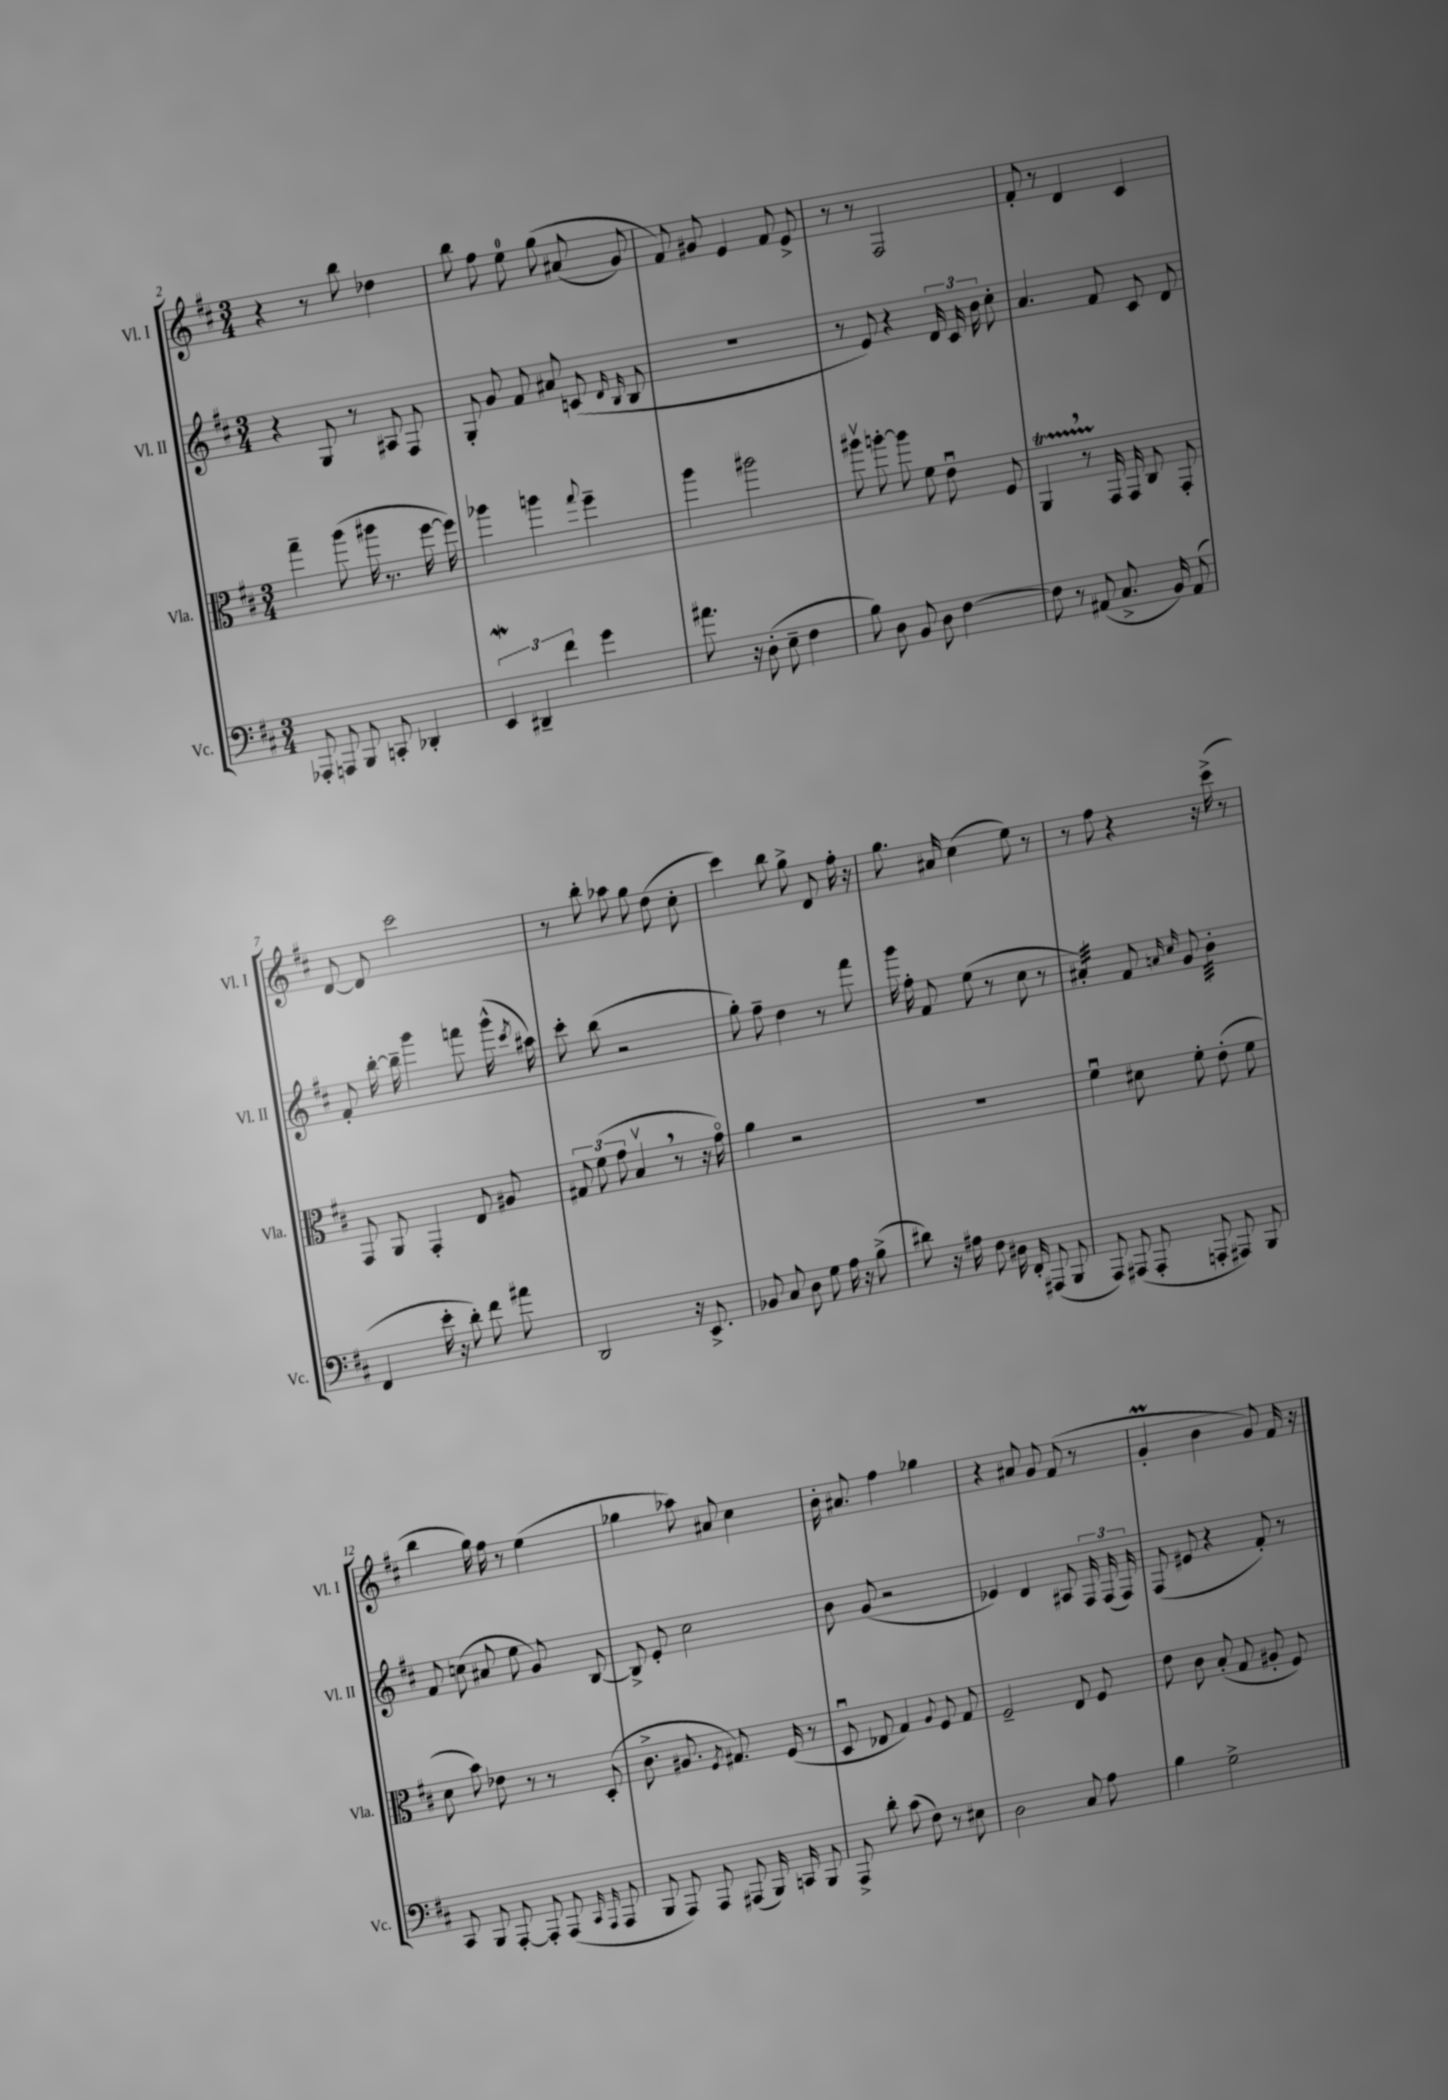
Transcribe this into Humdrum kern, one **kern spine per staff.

**kern	**kern	**kern	**kern
*staff4	*staff3	*staff2	*staff1
*clefF4	*clefC3	*clefG2	*clefG2
*k[f#c#]	*k[f#c#]	*k[f#c#]	*k[f#c#]
*M3/4	*M3/4	*M3/4	*M3/4
8AAA-'/	4gg~\	4r	4r
8AAA/	.	.	.
8BBB/	(8aa\	8G/	8r
8CC'/	16aa#\	8r	8bb\
.	8.r	.	.
4DD-'/	.	8A#/	4dd-\
.	[16ff#\	8F#/	.
.	16ff#\])	.	.
=	=	=	=
6EE/	4aa-\	8G'/	8bb\
.	.	8g/	8ff#\
6DD#~/	.	.	.
.	4aa\	8f#/	8ee\
6f#\	.	.	.
.	.	8a#/	&(8gg\
.	8qqgg/	.	.
4g\	4ff#~\	(8c/	(8a#/
.	.	16qqd/	.
.	.	16qqB/	.
.	.	8B/	8g/)
=	=	=	=
8.a#\	4aa\	2.r	8f#/&)
.	.	.	8g#/
16r	.	.	.
(8D'\	2aa#\	.	4e/
8E~\	.	.	.
4F#\	.	.	8f#/
.	.	.	8e^/
=	=	=	=
8B\)	8aa#v\	8r	8r
8D\	[8aa'\	8e/)	8r
8BB/	8aa\]	4r	2F#/
8D\	8f#\	.	.
[4F#\	8eu\	24d/	.
.	.	24c#/	.
.	.	24b\	.
.	8F#/	8cc#'\	.
=	=	=	=
8F#\]	4AA/	4.a/	8f#'/
8r	.	.	8r
(8AA#/	8r	.	4d/
8.C#^/	16GG/	8f#/	.
.	16GG/	.	.
.	8C#/	8c#/	4c#/
16BB/)	.	.	.
(8AA#/	8GG'/	8d/	.
=	=	=	=
4FF#/	8GG/	8f#'/	[8d/
.	8AA/	[16bb'\	8d/]
.	.	16bb~\]	.
16e'\	4GG'/	4ggg\	2ccc#\
16r	.	.	.
8d'\)	.	.	.
8f#\	8E/	8fff\	.
8a#\	8A#/	(16ggg^^\	.
.	.	8qccc#/	.
.	.	16aa#\)	.
=	=	=	=
2DD/	12G#/	8ccc#'\	8r
.	(12f#\	.	.
.	.	(8bb\	8bb'\
.	12g\	.	.
.	4Bv/	2r	8aa-\
.	.	.	8gg\
16r	8r	.	(8dd\
8.EE^/	.	.	.
.	16r	.	8cc#'\
.	16go\)	.	.
=	=	=	=
8BB-/	4a\	8gg'\)	4ccc#\)
8C#/	.	8ff#~\	.
8D\	2r	4dd\	8bb\
8G\	.	.	8gg^\
16A\	.	8r	8d/
16r	.	.	.
(8B^\	.	8fff#\	16ff#'\
.	.	.	16r
=	=	=	=
8d#\)	2.r	16ggg\	8.gg\
.	.	16ff#'\	.
16r	.	8f#/	.
16A#\	.	.	16a#/
8F#\	.	(8ee\	(4cc#\
16D#\	.	8r	.
16FF#'/	.	.	.
(8AAA#/	.	8cc#\	8ee\)
8BBB/	.	8r	8r
=	=	=	=
8AAA/)	4f#u\	4a#'/)	8r
(8AAA#/	.	.	8ff#\
8AAA#'/	8d#\	8f#/	4r
.	.	16qqa/	.
.	.	16qqcc#/	.
8AAA'/	8f#'\	8g/	.
8AAA#/)	(8e'\	4b'\	16r
.	.	.	(16ccc#^\
8BBB/	8f#\	.	8r
=	=	=	=
8CC#/	8d\	8f#/	4bb\
8BBB/	8b\)	(8cc\	.
[8AAA'/	8e-\	8a#/	16gg\)
.	.	.	16ff#\
8AAA'/]	8r	8ee\	8r
(8AAA/	8r	8g/)	(4ee\
16qqCC#/	.	.	.
16qqAAA/	.	.	.
8AAA/	(8D'/	[8B/	.
=	=	=	=
8BBB/	8.c#^\	8B^/]	4gg-\
8AAA/)	.	8e'/	.
.	8.A#/	.	.
8AAA/	.	2cc#\	8aa-\)
.	8qF#/	.	.
(8AAA#/	8.G#/)	.	8a#/
16BBB/)	.	.	4cc#\
16CC/	(16F#/	.	.
8BBB/	8r	.	.
=	=	=	=
8AAA^/	8Du/	8b\	16b'\
.	.	.	8.a#/
8d'\	8E-/	(8g/	.
(8c#\	4G/)	2r	4ff#\
8F#\)	.	.	.
.	8qqA/	.	.
8r	8F#/	.	4gg-\
8E#\	8G/	.	.
=	=	=	=
2D\	2F#~/	4e-/)	4r
.	.	4d/	8a#/
.	.	.	8g/
8C#/	8E/	8A#/	(8f#/
8A\	8F#/	24F#/	8r
.	.	(24F#/	.
.	.	24F#/)	.
=	=	=	=
4B\	8e\	(8F#/	4g'/
.	8c#\	8e#/	.
2G^\	(8B'/	4r	4b\
.	8G/	.	.
.	8A#'/	8f#'/)	8g/)
.	8F#/)	8r	16f#/
.	.	.	16r
==	==	==	==
*-	*-	*-	*-
